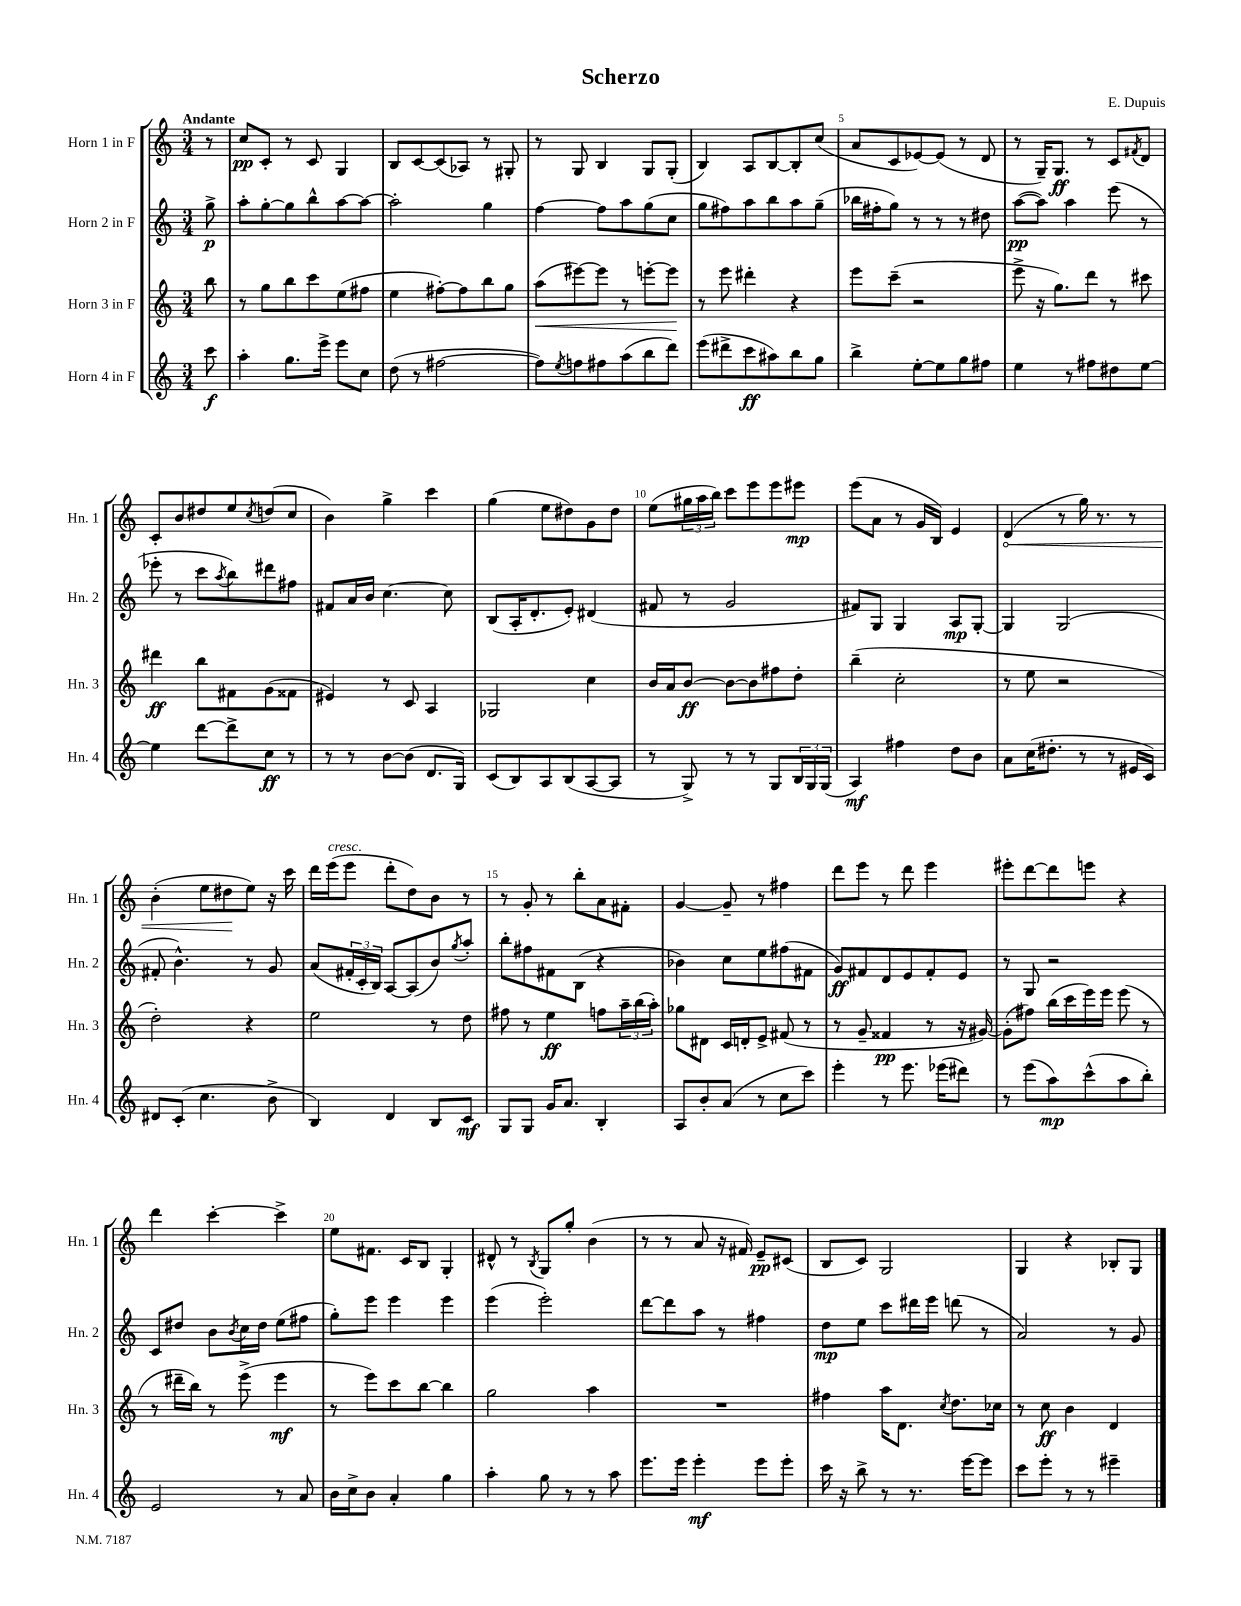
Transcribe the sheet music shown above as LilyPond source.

\header { title = "Scherzo" composer = "E. Dupuis" }
<<
\new StaffGroup <<
\new Staff = "s0" \with { instrumentName = "Horn 1 in F" shortInstrumentName = "Hn. 1" } {
    \clef treble \key c \major \numericTimeSignature \time 3/4 \partial 8 \tempo "Andante"
    r8 |
    c''8\pp c'8-. r8 c'8 g4 |
    b8 c'8~ c'8( aes8) r8 gis8-. |
    r8 g8 b4 g8 g8-.( |
    b4) a8 b8~ b8-. c''8( |
    a'8 c'8 ees'8~) ees'8( r8 d'8 |
    r8 g16--) g8.\ff r8 c'8 \acciaccatura { fis'8 } d'8 |
    c'8-. b'8 dis''8 e''8 \acciaccatura { c''8 } d''8( c''8 |
    b'4) g''4-> c'''4 |
    g''4( e''8 dis''8) g'8 dis''8 |
    e''8( \tuplet 3/2 { gis''16 a''16 b''16) } c'''8 e'''8 e'''8 eis'''8\mp |
    e'''8( a'8 r8 g'16 b16) e'4 |
    \once \override Hairpin.circled-tip = ##t d'4\<( r8 g''16) r8. r8 |
    b'4-.( e''8 dis''8\! e''8) r16 c'''16 |
    d'''16 e'''16^\markup { \italic "cresc." }( e'''8 d'''8-. d''8) b'8 r8 |
    r8 g'8-. r8 b''8-. a'8 fis'8-. |
    g'4~ g'8-- r8 fis''4 |
    d'''8 e'''8 r8 d'''8 e'''4 |
    eis'''8-. d'''8~ d'''8 e'''8 r4 |
    d'''4 c'''4~-. c'''4-> |
    e''8 fis'8. c'16 b8 g4-. |
    dis'8-^ r8 \acciaccatura { b8 } g8 g''8-. b'4( |
    r8 r8 a'8 r16 fis'16) e'8--\pp cis'8( |
    b8 c'8) g2 |
    g4 r4 bes8-. g8 \bar "|." |
}
\new Staff = "s1" \with { instrumentName = "Horn 2 in F" shortInstrumentName = "Hn. 2" } {
    \clef treble \key c \major \numericTimeSignature \time 3/4 \partial 8
    g''8->\p |
    a''8-. g''8~-. g''8 b''8-^ a''8~ a''8~ |
    a''2-. g''4 |
    f''4~ f''8 a''8 g''8( c''8 |
    g''8 fis''8) a''8 b''8 a''8 g''8--( |
    bes''16 fis''16-. g''8) r8 r8 r8 dis''8 |
    a''8~\pp( a''8) a''4 e'''8( r8 |
    ees'''8-. r8 c'''8 \acciaccatura { a''8 } b''8) dis'''8 fis''8 |
    fis'8 a'16 b'16 c''4.~ c''8 |
    b8( a16-. d'8.-. e'8-.) dis'4( |
    fis'8 r8 g'2 |
    fis'8) g8 g4 a8\mp g8~-. |
    g4 g2( |
    fis'8-. b'4.-^) r8 g'8 |
    a'8( \tuplet 3/2 { fis'16-. c'16-. b16) } a8~ a8( b'8) \acciaccatura { g''8 } a''8-. |
    b''8-. fis''8 fis'8 b8( r4 |
    bes'4) c''8 e''8 fis''8( fis'8 |
    g'8\ff) fis'8 d'8 e'8 fis'8-. e'8 |
    r8 g8 r2 |
    c'8 dis''8 b'8 \acciaccatura { b'8 } c''16 dis''16 e''8( fis''8 |
    g''8-.) e'''8 e'''4 e'''4 |
    e'''4( e'''2-.) |
    d'''8~ d'''8 a''8 r8 fis''4 |
    d''8\mp e''8 c'''8 dis'''16 e'''16 d'''8( r8 |
    a'2) r8 g'8 \bar "|." |
}
\new Staff = "s2" \with { instrumentName = "Horn 3 in F" shortInstrumentName = "Hn. 3" } {
    \clef treble \key c \major \numericTimeSignature \time 3/4 \partial 8
    b''8 |
    r8 g''8 b''8 c'''8 e''8( fis''8 |
    e''4 fis''8~-.) fis''8 b''8 g''8 |
    a''8\<( eis'''8~) eis'''8 r8 e'''8~-. e'''8\! |
    r8 e'''8 dis'''4-. r4 |
    e'''8 c'''8--( r2 |
    e'''8-> r16 g''8.) d'''8 r8 cis'''8 |
    dis'''4\ff b''8 fis'8 g'8( fisis'8 |
    eis'4) r8 c'8 a4 |
    ges2 c''4 |
    b'16 a'16 b'8~\ff b'8~ b'8 fis''8 d''8-. |
    b''4--( c''2-. |
    r8 e''8 r2 |
    d''2-.) r4 |
    e''2 r8 d''8 |
    fis''8 r8 e''4\ff f''8 \tuplet 3/2 { a''16-- b''16( a''16-.) } |
    ges''8 dis'8 c'16 d'16-. e'8-> fis'8( r8 |
    r8 g'8-- fisis'4\pp r8 r16 gis'16~) |
    gis'8-.( fis''8) b''16( c'''16 e'''16) e'''16 e'''8( r8 |
    r8 dis'''16-- b''16) r8 e'''8->( e'''4\mf |
    r8 e'''8) c'''8 b''8~ b''4 |
    g''2 a''4 |
    R2. |
    fis''4 a''16 d'8. \acciaccatura { c''8 } d''8. ces''16 |
    r8 c''8\ff b'4 d'4 \bar "|." |
}
\new Staff = "s3" \with { instrumentName = "Horn 4 in F" shortInstrumentName = "Hn. 4" } {
    \clef treble \key c \major \numericTimeSignature \time 3/4 \partial 8
    c'''8\f |
    a''4-. g''8. e'''16-> e'''8 c''8 |
    d''8( r8 fis''2~ |
    fis''8) \acciaccatura { e''8 } f''8 fis''8 a''8( b''8 d'''8) |
    e'''8( dis'''8-> c'''8\ff ais''8) b''8 g''8 |
    b''4-> e''8~-. e''8 g''8 fis''8 |
    e''4 r8 fis''8 dis''8 e''8~ |
    e''4 d'''8~ d'''8-> c''8\ff r8 |
    r8 r8 b'8~ b'8( d'8. g16) |
    c'8( b8) a8 b8( a8~ a8 |
    r8 g8->) r8 r8 g8 \tuplet 3/2 { b16 g16 g16( } |
    a4\mf) fis''4 d''8 b'8 |
    a'8 c''16( dis''8.-. r8 r8 eis'16 c'16) |
    dis'8 c'8-.( c''4. b'8-> |
    b4) d'4 b8 c'8\mf |
    g8 g8 g'16 a'8. b4-. |
    a8 b'8-. a'8( r8 c''8 c'''8) |
    e'''4-. r8 e'''8. ees'''16( dis'''8) |
    r8 e'''8( a''8\mp) c'''8-^( a''8 b''8-.) |
    e'2 r8 a'8 |
    b'16 c''16-> b'8 a'4-. g''4 |
    a''4-. g''8 r8 r8 a''8 |
    e'''8. e'''16 e'''4-.\mf e'''8 e'''8-. |
    c'''16 r16 b''8-> r8 r8. e'''16~ e'''8 |
    c'''8 e'''8-. r8 r8 eis'''4-- \bar "|." |
}
>>
>>
\layout { \context { \Score \override BarNumber.break-visibility = ##(#f #t #t) barNumberVisibility = #(every-nth-bar-number-visible 5) } }
